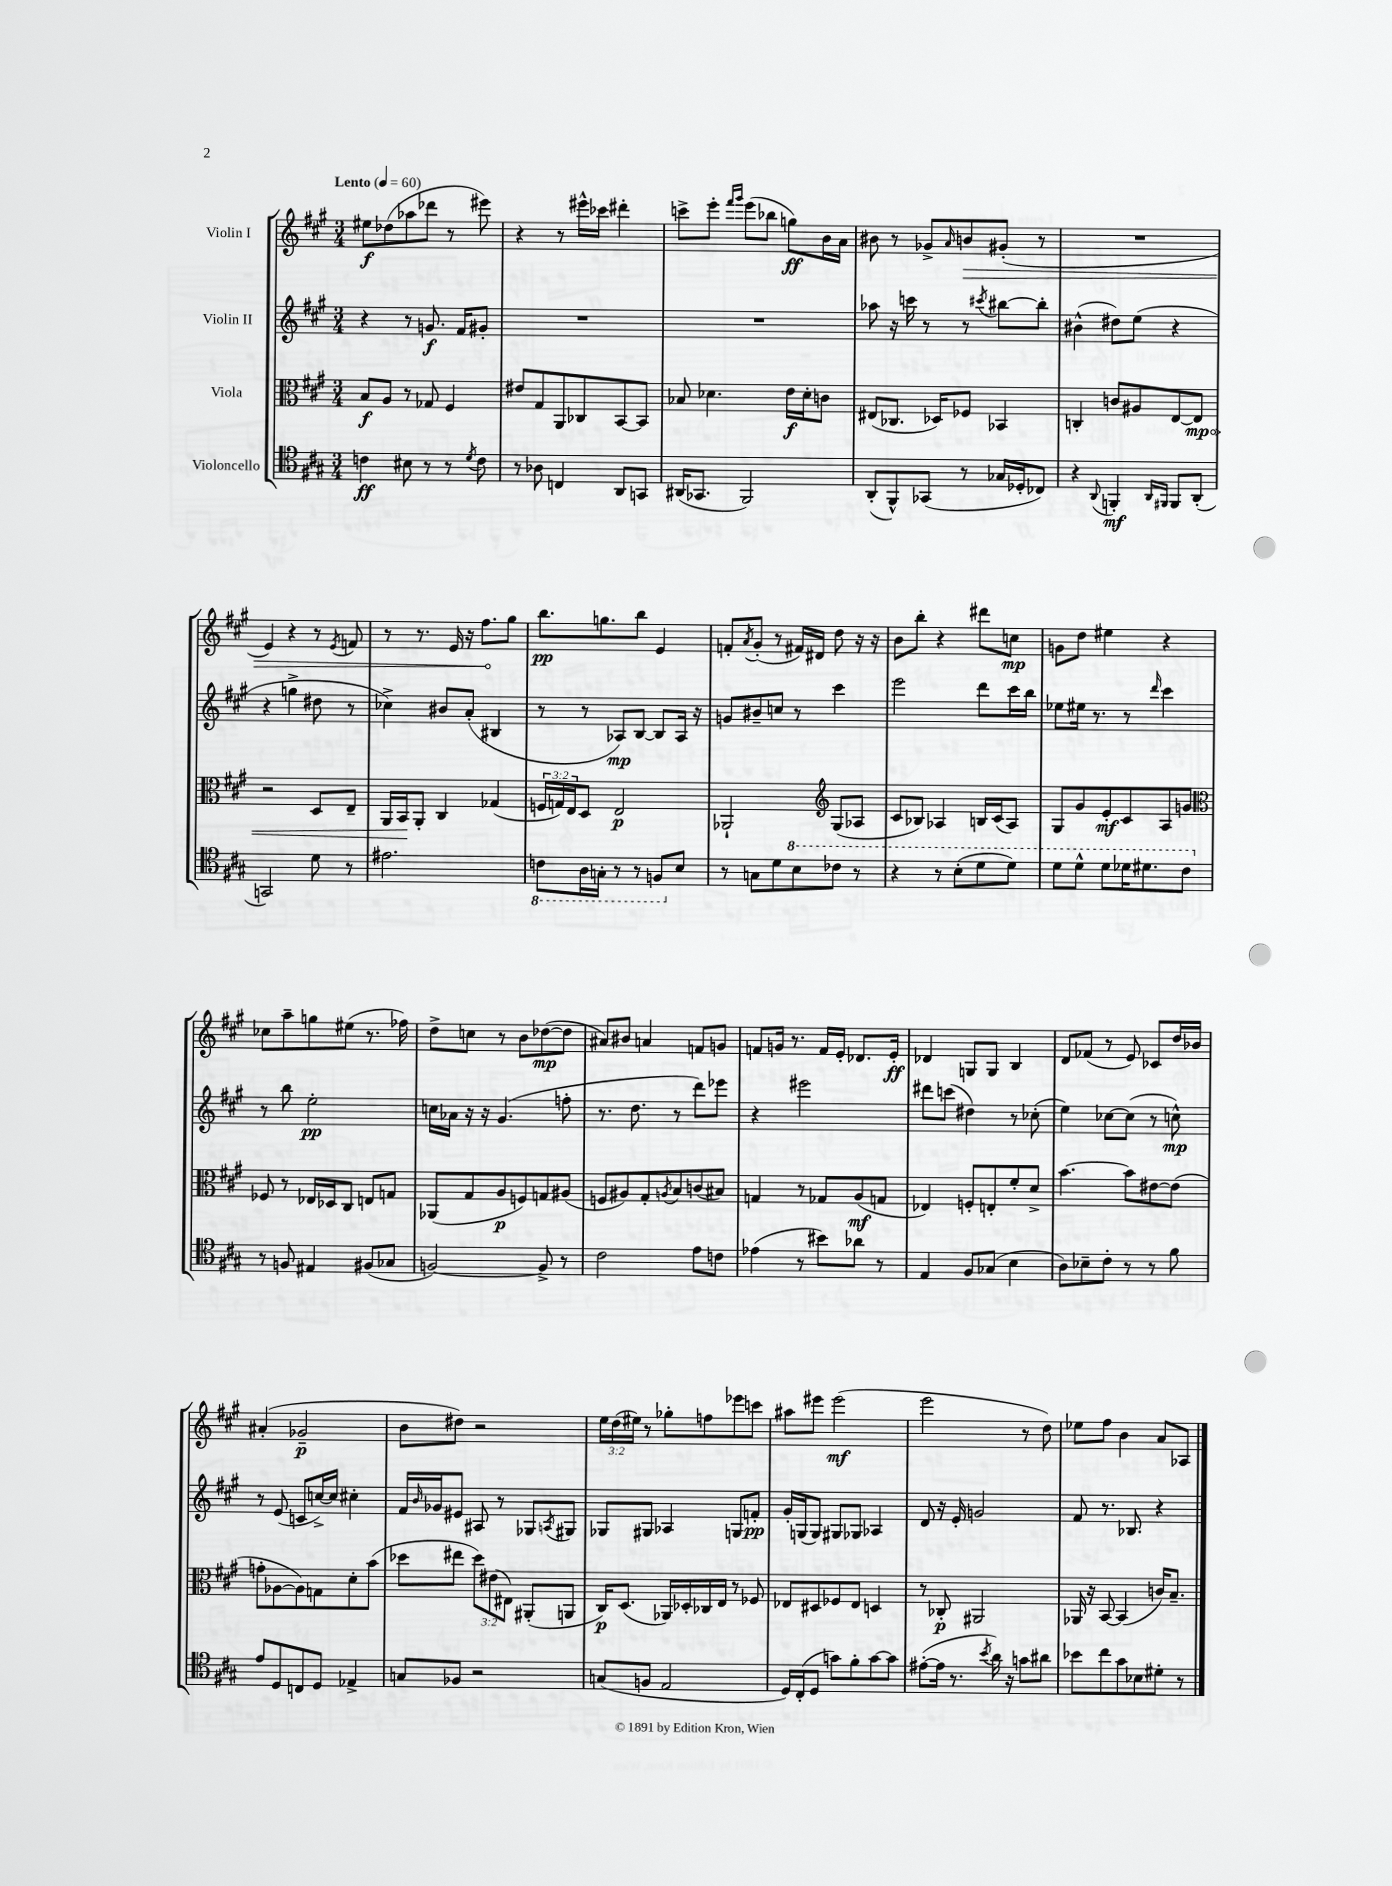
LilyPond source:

<<
\new StaffGroup <<
\new Staff = "s0" \with { instrumentName = "Violin I" } {
    \clef treble \key a \major \numericTimeSignature \time 3/4 \override Staff.TupletNumber.text = #tuplet-number::calc-fraction-text \tempo "Lento" 4 = 60
    eis''8\f des''8( aes''8 des'''8 r8 eis'''8) |
    r4 r8 eis'''16-^ ces'''16 dis'''4-. |
    c'''8-> e'''8-. \grace { fis'''16 gis'''16 } e'''8( bes''8 g''8\ff) b'16 a'16 |
    bis'8 r8 ges'8-> \grace { a'16 } \once \override Hairpin.circled-tip = ##t b'8\> gis'8-.( r8 |
    R2. |
    e'4) r4 r8 \acciaccatura { e'8 } f'8 |
    r8 r8. e'16 r16 fis''8.\! gis''8 |
    b''8.\pp g''8. b''8 e'4 |
    f'8-. \acciaccatura { a'8 } gis'8-.( r8 fis'16) dis'16 d''8 r16 r16 |
    b'8 b''8-. r4 dis'''8 c''8\mp |
    g'8 d''8 eis''4 r4 |
    ces''8 a''8-- g''8 eis''8( r8. fes''16) |
    d''8-> c''8 r8 b'8 des''8~\mp( des''8 |
    ais'8) bis'8 a'4 f'8 g'8 |
    f'8 g'16 r8. f'16 e'16-. des'8. e'16-.\ff |
    des'4 g8 g8 b4 |
    d'8 fes'8( r8 e'8) ces'8 d''16 bes'16 |
    ais'4-.( ges'2--\p |
    b'8 dis''8) r2 |
    \tuplet 3/2 { e''16 d''16( eis''16) } r8 ges''8-. f''8 ees'''8 c'''8 |
    ais''8 eis'''8 eis'''2\mf( |
    e'''2 r8 d''8) |
    ees''8 fis''8 b'4 a'8 aes8 \bar "|." |
}
\new Staff = "s1" \with { instrumentName = "Violin II" } {
    \clef treble \key a \major \numericTimeSignature \time 3/4
    r4 r8 g'8.\f fis'16 gis'8-. |
    R2. |
    R2. |
    aes''8 r16 c'''16 r8 r8 \acciaccatura { cis'''8 } bis''8~ bis''8-. |
    bis'4-^( dis''8) e''8( r4 |
    r4 g''4-> dis''8 r8 |
    ces''4->) bis'8 a'8-.( bis4 |
    r8 r8 aes8\mp) b8~ b8 aes16 r16 |
    g'8 bis'8-- c''8 r8 cis'''4 |
    e'''2 d'''8 cis'''16 b''16 |
    ees''8 eis''16 r8. r8 \grace { d'''16 } cis'''4 |
    r8 b''8 e''2-.\pp |
    c''16 aes'16 r16 r16 gis'4.( f''8-. |
    r8. d''8. r8 d'''8) ees'''8 |
    r4 eis'''2 |
    dis'''8 c'''8( dis''4) r8 ces''8-.( |
    e''4) ces''8~ ces''8( r8 c''8-^\mp) |
    r8 e'8( c'8 c''16~->) c''16 cis''4-. |
    fis'16 \grace { b'16 } ges'16 eis'8 ais8 r8 ges8 \acciaccatura { a8 } gis8 |
    ges8 gis8 aes4 g8 f'8-.\pp |
    gis'16-. g16( g8) gis8 ges8 aes4 |
    d'8 r16 e'16-. g'2 |
    fis'8 r8. bes8. r4 \bar "|." |
}
\new Staff = "s2" \with { instrumentName = "Viola" } {
    \clef alto \key a \major \numericTimeSignature \time 3/4 \override Staff.TupletNumber.text = #tuplet-number::calc-fraction-text
    b8\f a8 r8 ges8 fis4 |
    eis'8 gis8 a,8 ces8 b,8~ b,8 |
    bes8 des'4. e'16\f des'16-. c'8 |
    eis8( ces8. des16) fes8 bes,4 |
    c4-. c'8 ais8 e8~ \once \override Hairpin.circled-tip = ##t e8\mp\< |
    r2 d8 e8-- |
    a,16 b,16\! a,8-. cis4 ges4( |
    \tuplet 3/2 { f16 g16) e16 } d8 e2\p |
    aes,2-! \clef treble gis8( aes8 |
    cis'8 bes8) aes4 b16 cis'16( aes8) |
    gis8 gis'8 e'8-.\mf cis'8 a8 g'8 |
    \clef alto fes8 r8 ees16 des16 cis8 e8 g8 |
    aes,8( gis8 a8\p f8) g8 ais8( |
    f8 ais8) gis8-. \acciaccatura { a8 } b8 c'8( bis8) |
    g4 r8 ges8 a8\mf( g8 |
    ees4) f8-. e8-. fis'8-. d'8-> |
    b'4.~ b'8 eis'8~ eis'8( |
    g'8-. aes8~ aes8) g8 d'8-. b'8( |
    des''8 eis''8 \tuplet 3/2 { des''8) eis'8( eis8) } ais,8-.( a,8 |
    cis16\p) d8.( aes,16) des16-. ces16 e16 r8 fes8 |
    ees8 dis8 fes8 ees8 d4 |
    r8 ces8-.\p ais,2 |
    aes,16 r16 b,8~ b,4( c'16) b8.-- \bar "|." |
}
\new Staff = "s3" \with { instrumentName = "Violoncello" } {
    \clef tenor \key a \major \numericTimeSignature \time 3/4
    c'4\ff bis8 r8 r8 \acciaccatura { d'8 } c'8 |
    r8 aes8 c4 a,8 g,8 |
    ais,16( ges,8. fis,2) |
    a,8-.( fis,8-^) ges,8( r8 ges16 des16-. ces8) |
    r4 \appoggiatura { a,8 } f,4-.\mf \grace { a,16 fis,16 } fis,8 a,8-.( |
    g,2) d'8 r8 |
    eis'2. |
    \ottava #-1 c8 a,16 g,16-. r8 r8 f,8 \ottava #0 b8 |
    r8 g8 d'8 \ottava #1 b'8 ces''8 r8 |
    r4 r8 b'8-.( d''8 d''8) |
    d''8 d''8-^ d''8 des''16 dis''8. cis''8 \ottava #0 |
    r8 f8 eis4 fis8( ges8 |
    f2~) f8-> r8 |
    cis'2 e'8 c'8 |
    ees'4( r8 bis'8) aes'8 r8 |
    e4 fis8 ges8( b4 |
    a8) bes8-- cis'8-. r8 r8 fis'8 |
    e'8 d8 c8 d8 ees4-> |
    g8 fes8 r2 |
    g8( f8 e2 |
    d16) cis16-.( d8 g'8) fis'8-. g'8~ g'8 |
    eis'8~-.( eis'16 r8. \acciaccatura { b'8 } a'16) r16 g'8 ais'8 |
    bes'8 cis''8 gis'8 bes8 dis'8-. r8 \bar "|." |
}
>>
>>
\layout { \context { \Score \remove "Bar_number_engraver" } }
